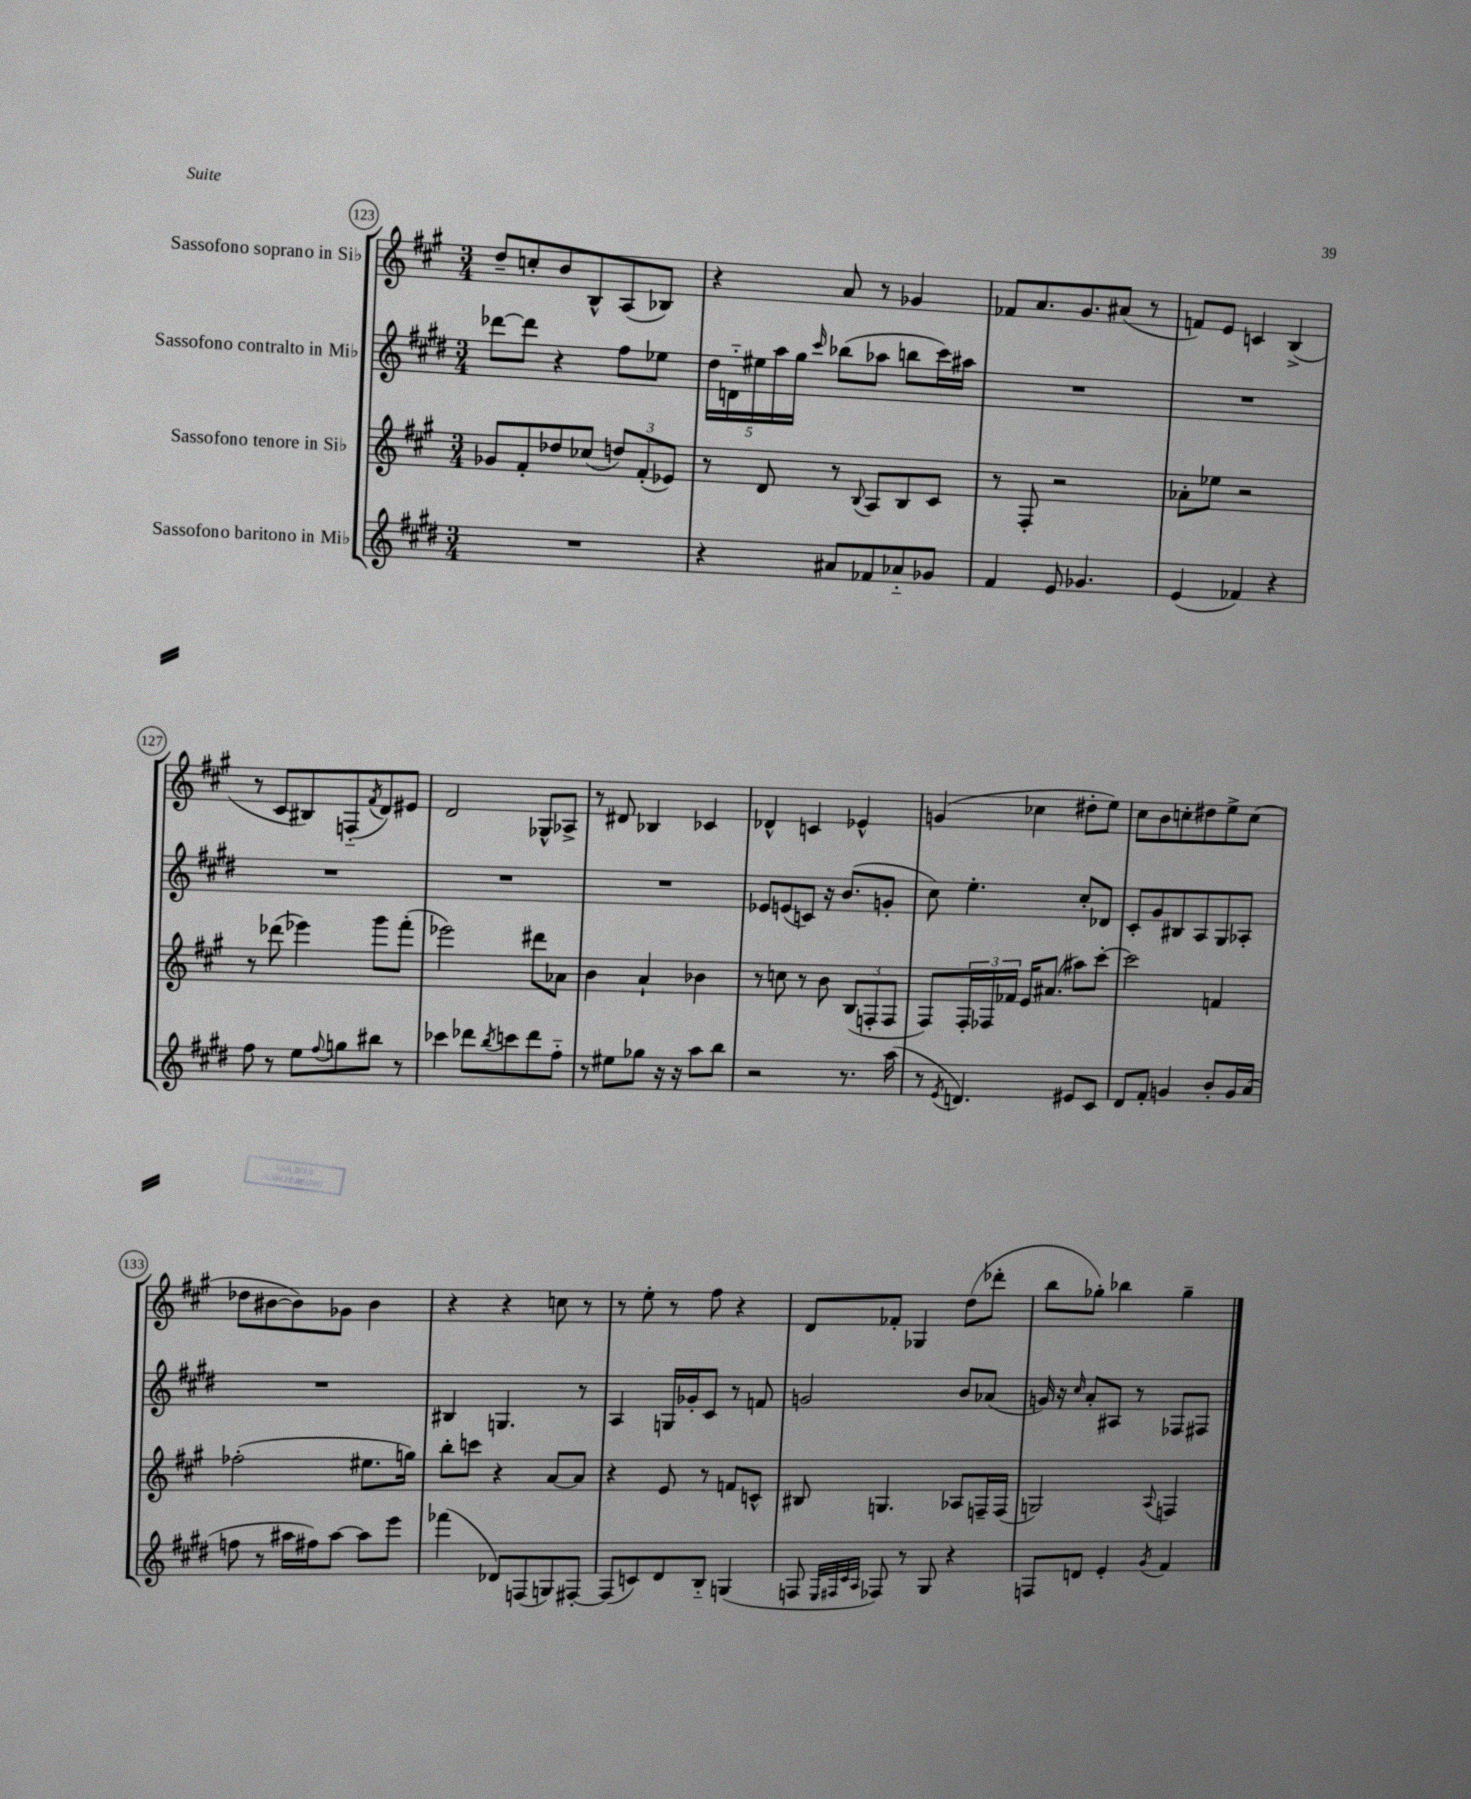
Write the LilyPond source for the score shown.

<<
\new StaffGroup <<
\new Staff = "s0" \with { instrumentName = "Sassofono soprano in Sib" } {
    \clef treble \key a \major \numericTimeSignature \time 3/4
    d''8-- c''8-. b'8 b8-^ a8( bes8) |
    r4 a'8 r8 ges'4 |
    fes'8 a'8. gis'8. ais'8( r8 |
    f'8) e'8 c'4 b4->( |
    r8 cis'8 bis8) f8-_( \acciaccatura { fis'8 } d'8) eis'8 |
    d'2 ges8-^ aes8-> |
    r8 dis'8 bes4 ces'4 |
    des'4-^ c'4 ees'4-^ |
    g'4( ces''4 dis''8-. e''8) |
    cis''8 b'8 c''8-. dis''8 e''8-> c''8( |
    des''8 bis'8~ bis'8) ges'8 bis'4 |
    r4 r4 c''8 r8 |
    r8 e''8-. r8 fis''8 r4 |
    d'8 fes'8-. ges4 d''8( des'''8-. |
    b''8 ges''8-.) bes''4 ges''4-- \bar "|." |
}
\new Staff = "s1" \with { instrumentName = "Sassofono contralto in Mib" } {
    \clef treble \key e \major \numericTimeSignature \time 3/4
    des'''8~ des'''8 r4 fis''8 ees''8 |
    \tuplet 5/4 { dis''16 d'16-_ eis''16 a''16 gis''16 } \grace { cis'''16 } bes''8( aes''8 b''8 cis'''16) ais''16 |
    R2. |
    R2. |
    R2. |
    R2. |
    R2. |
    ees'8 e'8( c'8) r16 b'8.( g'8-. |
    cis''8) e''4.-. cis''8-. des'8 |
    cis'8-. gis'8 bis8 a8 gis8 aes8-. |
    R2. |
    bis4 g4. r8 |
    a4 g16 ges'16-. cis'8 r8 f'8 |
    g'2 b'8 aes'8( |
    g'16) r16 \grace { cis''16 } a'8-. ais8 r8 fes8 fis8 \bar "|." |
}
\new Staff = "s2" \with { instrumentName = "Sassofono tenore in Sib" } {
    \clef treble \key a \major \numericTimeSignature \time 3/4
    ges'8 fis'8-. des''8 ces''8( \tuplet 3/2 { d''8) fis'8-.( ees'8) } |
    r8 d'8 r8 \appoggiatura { b8 } a8 b8 cis'8 |
    r8 fis8-. r2 |
    aes'8-. ees''8 r2 |
    r8 des'''8( ees'''4) gis'''8 fis'''8-.( |
    ees'''2) dis'''8 aes'8 |
    b'4 a'4-! bes'4 |
    r8 c''8 r8 b'8 \tuplet 3/2 { b8( f8-. f8 } |
    fis8) \tuplet 3/2 { fis16-. fes16 fes'16 } e'16 ais'8.( ais''8) cis'''8~-. |
    cis'''2 f'4 |
    fes''2-.( eis''8. g''16) |
    b''8-. c'''8 r4 a'8~ a'8 |
    r4 e'8 r8 f'8 c'8-^ |
    bis8 g4. aes8 f16-- f16( |
    g2) \appoggiatura { a8 } f4 \bar "|." |
}
\new Staff = "s3" \with { instrumentName = "Sassofono baritono in Mib" } {
    \clef treble \key e \major \numericTimeSignature \time 3/4
    R2. |
    r4 ais'8 fes'8 aes'8-_ ges'8 |
    fis'4 e'8 ges'4. |
    e'4( fes'4) r4 |
    fis''8 r8 e''8 \appoggiatura { fis''8 } g''8 bis''8 r8 |
    ces'''4 des'''8 \acciaccatura { b''8 } c'''8 des'''8 fis''8-_ |
    r8 eis''8 ges''8 r16 r16 a''8 b''8 |
    r2 r8. a''16( |
    r8 \acciaccatura { e'8 } d'4.) eis'8 cis'8 |
    dis'8 fis'8-. g'4 b'8-. g'16 a'16( |
    f''8 r8 ais''16 fis''16) ais''8~ ais''8 e'''8 |
    fes'''4( des'8) f8( g8) fis8~-. |
    fis8( c'8) dis'8 b8-_ g4( |
    f8 \grace { e32 fis32 cis'32 a32 } fes8) r8 gis8 r4 |
    f8 d'8 e'4-. \acciaccatura { gis'8 } fis'4 \bar "|." |
}
>>
>>
\layout { \context { \Score currentBarNumber = #123 \override BarNumber.stencil = #(make-stencil-circler 0.1 0.3 ly:text-interface::print) } }
